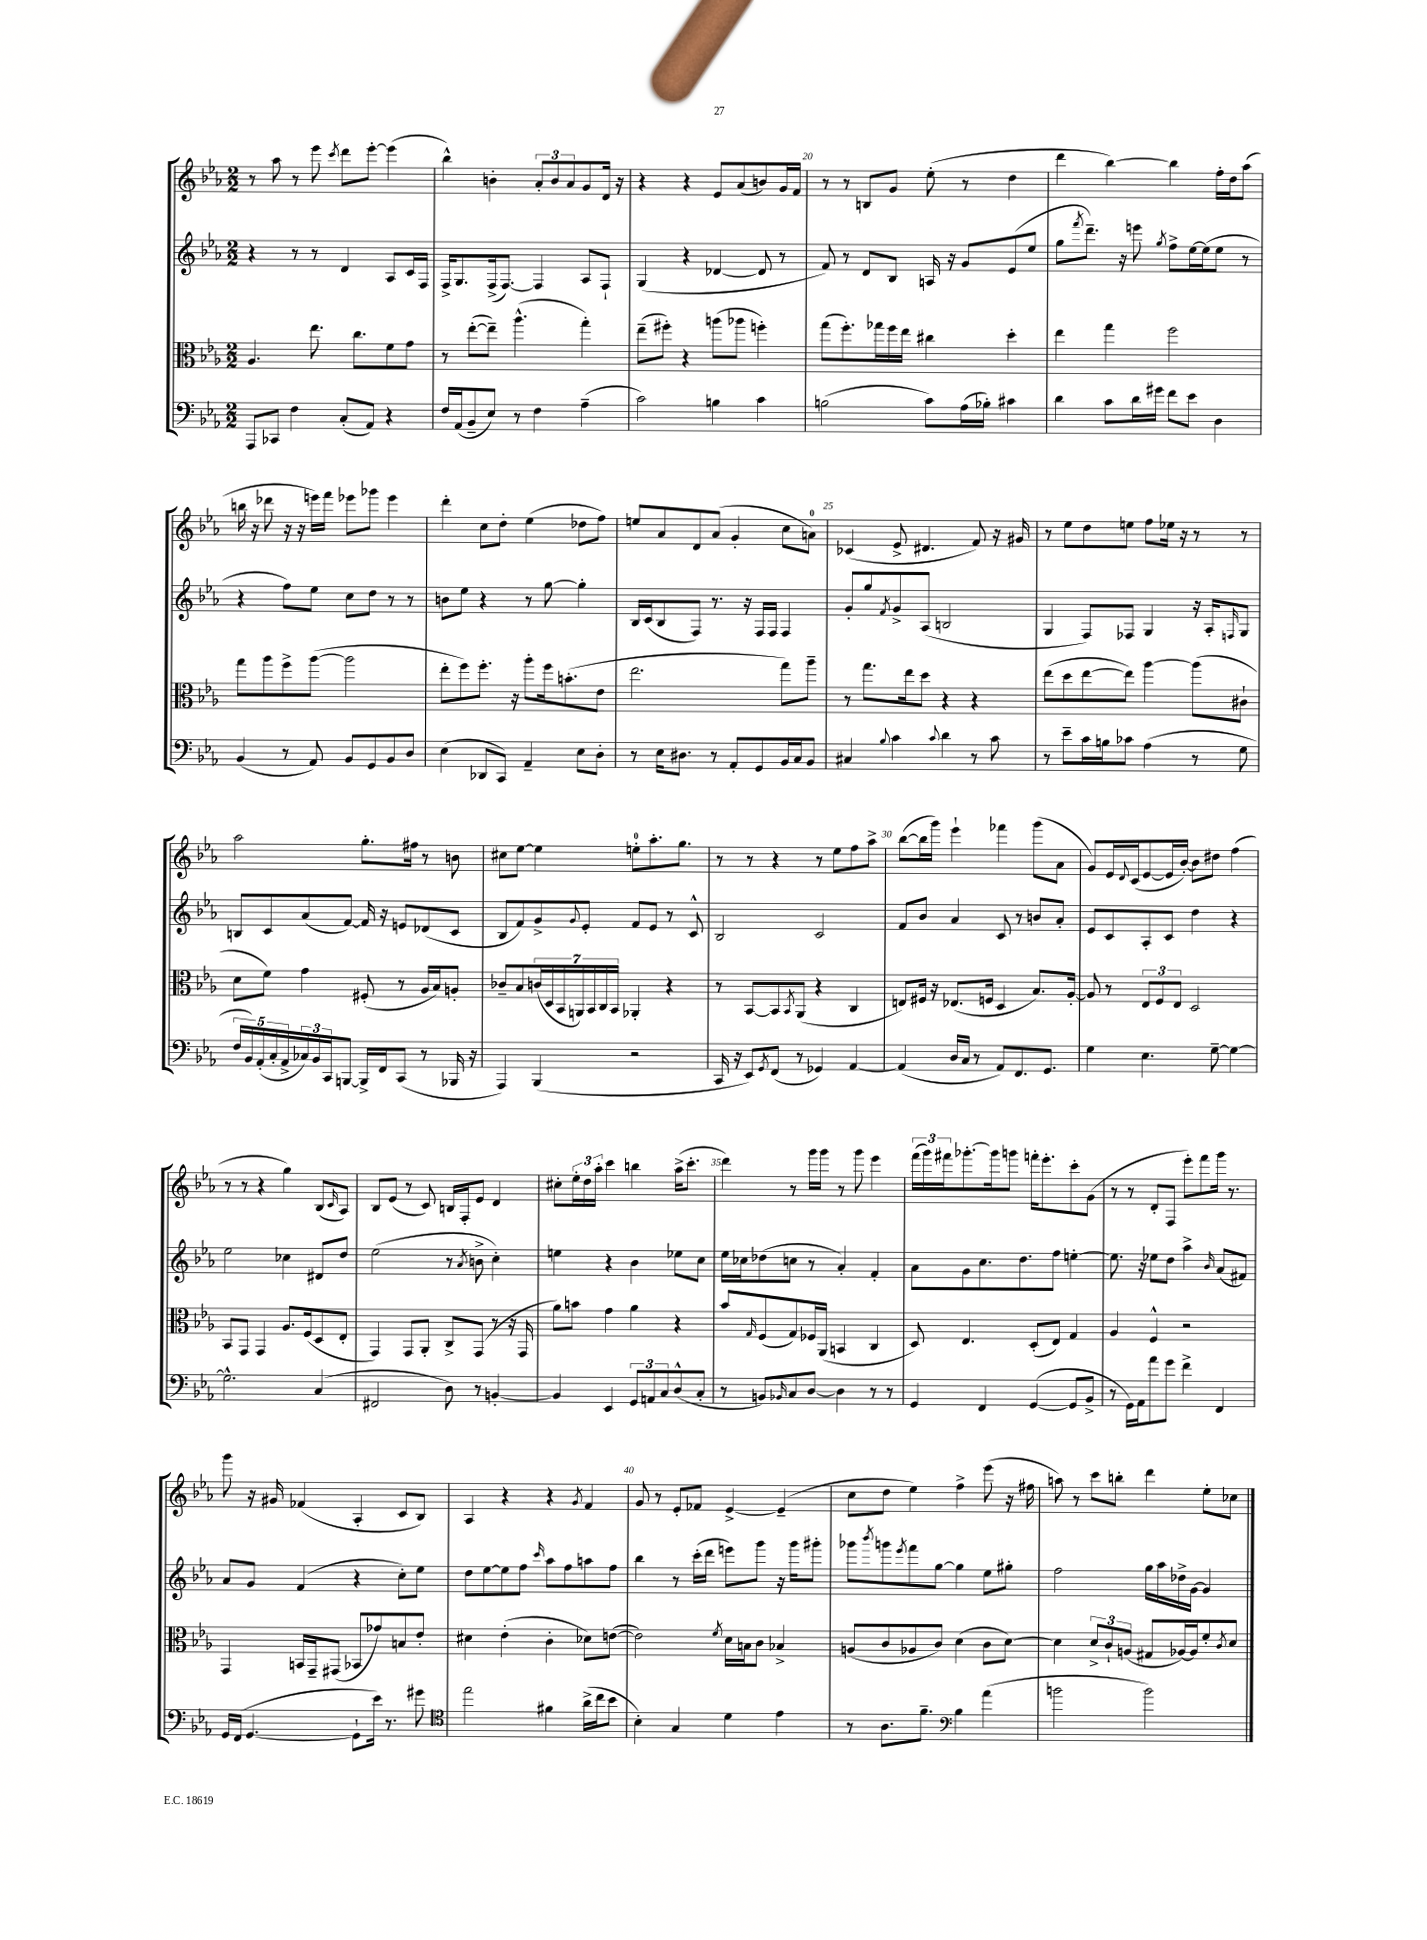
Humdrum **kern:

**kern	**kern	**kern	**kern
*part4	*part3	*part2	*part1
*staff4	*staff3	*staff2	*staff1
*clefF4	*clefC3	*clefG2	*clefG2
*k[b-e-a-]	*k[b-e-a-]	*k[b-e-a-]	*k[b-e-a-]
*M2/2	*M2/2	*M2/2	*M2/2
=17	=17	=17	=17
8AAA-/L	4.A-/	4r	8r
8CC-X/J	.	.	8aa-\
4F\	.	8r	8r
.	8.ee-\	8r	8eee-\
.	.	.	8qccc/
(8C'/L	.	4d/	8ddd\L
.	8.cc\L	.	.
8AA-/J)	.	.	[8eee-'\J
4r	8f\	8A-/L	(4eee-\]
.	8g\J	16c/L	.
.	.	16F/JJ	.
=18	=18	=18	=18
16F/LL	8r	16F^/KL	4bb-^^\)
(16AA-/J	.	8.G/	.
8BB-~/	([8ee-'\L	.	.
8E-/J)	8ee-~\J])	(16F^/k	4bn'\
.	.	[8.F/J)	.
8r	(4.aa-^^\	.	.
4F\	.	4F/]	12a-'/L
.	.	.	12b/
.	.	.	12a-/
(4A-~\	4gg'\)	8A-/L	8g/
.	.	8F`/J	16d/Jk
.	.	.	16r
=19	=19	=19	=19
2c\)	(8ee-~\L	(4G/	4r
.	8ff#X'\J)	.	.
.	4r	4r	4r
4Bn\	(8aan\L	[4d-X/	8e-/L
.	8aa-X\J	.	(8a-/
4c\	4ffn'\)	8d-/]	8bn/)
.	.	8r	16g/L
.	.	.	16f/JJ
=20	=20	=20	=20
(2Bn\	(8gg\L	8f/)	8r
.	8.ff'\)	8r	8r
.	.	8d/L	8Bn/L
.	16gg-X\L	.	.
.	16ff\	8B-/J	8g/J
.	16ee-\JJ	.	.
8c\L)	4cc#X\	16An/	(8ee-'\
.	.	16r	.
(16A-\L	.	8g/L	8r
16B-X'\JJ)	.	.	.
4c#X\	4dd'\	(8e-/	4dd\
.	.	8ee-/J	.
=21	=21	=21	=21
4d\	4ee-\	8gg\L	4ddd\
.	.	8qfff/	.
.	.	8.ddd~\J)	.
8c\L	4gg\	.	[4bb-\)
.	.	16r	.
16d\L	.	8eeen\	.
16g#X\JJ	.	.	.
.	.	8qgg/	.
8f\L	2ff\	8ff^\L	4bb-\]
8e-\J	.	[16ee-\L	.
.	.	(16ee-\J]	.
4D\	.	8ee-\J	16ff'\LL
.	.	.	16dd\J
.	.	8r	(8aa-\J
!!LO:LB:g=z
=22	=22	=22	=22
(4BB-/	8gg\L	4r	16bbn\
.	.	.	16r
.	8aa-\	.	8ddd-X\
8r	8ff^\	8ff\L)	16r
.	.	.	16r
8AA-/)	([8aa-\J	8ee-\J	16eeen\LL)
.	.	.	16fff\JJ
8BB-/L	2aa-\]	8cc\L	8eee-X\L
8GG/	.	8dd\J	8ggg-X\J
8BB-/	.	8r	4eee-\
8D/J	.	8r	.
=23	=23	=23	=23
(4E-\	8ee-'\L	8bn\L	4ddd'\
.	8ff\)	8ee-\J	.
8DD-X/L	8.ff'\J	4r	8cc\L
8CC/J)	.	.	8dd'\J
.	16r	.	.
4AA-~/	8aa-'\L	8r	(4ee-\
.	16ff\k	[8gg\	.
.	(8.bn'\	.	.
8E-\L	.	4gg'\]	8dd-X\L
8D'\J	8e-\J	.	8ff\J)
=24	=24	=24	=24
8r	2.ee-\	16B-/LL	8een/L
.	.	(16c/J	.
16E-\KL	.	8B-/	8a-/
8.D#X\J	.	.	.
.	.	8F/J)	8d/
8r	.	8.r	(8a-/J
8AA-'/L	.	.	4g'/
.	.	16r	.
8GG/	.	16F/LL	.
.	.	16F/JJ	.
16BB-/L	8gg\L)	4F/	8cc\L
16C/J	.	.	.
8BB-/J	8aa-~\J	.	8an\J)
=25	=25	=25	=25
4C#X/	8r	8g'/L	(4c-X/
.	8.gg\L	8gg/	.
8qqB-/	.	8qf/	.
4c\	.	8g^/	8e-^/
.	16ee-\k	.	.
.	8dd\J	(8A-/J	4.d#X/
8qqc/	.	.	.
4d\	4r	2Bn/	.
8r	4r	.	8f/)
8c\	.	.	16r
.	.	.	16g#X/
=26	=26	=26	=26
8r	(8ee-\L	4G/	8r
8e-~\L	8dd\	.	8ee-\L
16c\L	[8ee-\	8F/L)	8dd\
16Bn\J	.	.	.
8c-X\J	8ee-\J])	8F-X/J	8een\J
(4A-\	[4aa-\	4G/	8ff\L
.	.	.	16ee-X\Jk
.	.	.	16r
8r	(8aa-\L]	16r	8r
.	.	16A-'/KL	.
.	.	16qqFn/	.
8G\	8c#X`\J	8G/J	8r
!!LO:LB:g=z
=27	=27	=27	=27
20F/LL	8d\L	8Bn/L	2aa-\
20BB-/)	.	.	.
(20AA-'/	.	.	.
.	8f\J)	8c/	.
20C'/	.	.	.
20AA-^/	.	.	.
24C-X/)	4g\	(8a-/	.
24BB-/	.	.	.
24CC/J	.	.	.
[8BBBn/J	.	[8f/J)	.
16BBB^/LL]	(8F#X'/	16f/]	8.gg'\L
16FF/J	.	16r	.
(8CC/J	8r	8en/L	.
.	.	.	16ff#X\Jk
8r	16A-/LL	(8d-X/	8r
.	16B-/J)	.	.
16BBB-X/	8An'/J	8c/J	8bn\
16r	.	.	.
=28	=28	=28	=28
4AAA-/)	8c-X~/L	8B-/L	8cc#X\L
.	8B-/	8f/)	[8ee-\J
(4BBB-/	(28cn/L	8g^/	4ee-\]
.	28D/	.	.
.	28BB-/	.	.
.	28AAn/)	.	.
.	.	8qqg/	.
.	.	8e-'/J	.
.	28BB-/	.	.
.	28C/	.	.
.	28BB-/JJ	.	.
2r	4AA-X'/	8f/L	8een'\L
.	.	8e-/J	8.aa-'\
.	4r	8r	.
.	.	.	8.gg\J
.	.	8c^^/	.
=29	=29	=29	=29
16CC/	8r	2B-/	8r
16r	.	.	.
8EE-/L)	[8BB-/L	.	8r
8qGG/	.	.	.
(8FF/J	8BB-/]	.	4r
.	8qBB-/	.	.
8r	(8AA-/J	.	.
4GG-X/)	4r	2c/	8r
.	.	.	8ee-\L
[4AA-/	4C/	.	8ff\
.	.	.	8aa-^\J
=30	=30	=30	=30
(4AA-/]	8En/L)	8f/L	([8bb-\L
.	16F#X/Jk	8b-/J	16bb-\L]
.	16r	.	16ggg\JJ)
16D/LL	(8.E-X/L	4a-/	4eee-`\
16C/JJ	.	.	.
8r	.	.	.
.	16Fn/Jk	.	.
8AA-/L)	4D/	8c/	4fff-X\
8.FF/	.	8r	.
.	8.B-/L)	8bn/L	(8ggg\L
8.GG/J	.	.	.
.	.	8a-'/J	8a-\J
.	[16A-'/Jk	.	.
=31	=31	=31	=31
4G\	8A-/]	8e-/L	8g/L)
.	8r	8c/	16e-/L
.	.	.	8qqd/
.	.	.	(16c/J
4.E-\	12E-/L	8A-'/	[8e-/
.	12F/	.	.
.	.	8c/J	16e-/L]
.	12E-/J	.	.
.	.	.	[16b-'/JJ)
.	2D/	4dd\	8b-\L]
[8G~\	.	.	8dd#X\J
4G\_	.	4r	(4ff\
!!LO:LB:g=z
=32	=32	=32	=32
2.G^^\]	8BB-/L	2ee-\	8r
.	8GG/J	.	8r
.	4GG/	.	4r
.	8.A-/L	4cc-X\	4gg\)
.	(16F/k	.	.
(4C/	8D/	8d#X/L	(8B-/L
.	.	.	16qqc/
.	8E-'/J	8dd/J	8A-/J)
=33	=33	=33	=33
2FF#X/	4GG/)	(2ee-\	8B-/L
.	.	.	(8e-/J
.	8GG/L	.	8r
.	8AA-'/J	.	8c/)
8D\)	8C^/L	8r	16Bn/LL
.	.	.	16F'/J
.	.	8qa-/	.
8r	(8GG/J	8bn^\	8e-/J
[4BBn'/	8r	4cc'\)	4d/
.	16r	.	.
.	16GG/	.	.
=34	=34	=34	=34
4BB/]	8a-\L)	4een\	8cc#X'\L
.	8bn\J	.	24ee-'\L
.	.	.	24dd\
.	.	.	24aa-'\JJ
4EE-/	4g\	4r	4ccc\
12GG/L	4a-\	4b-\	4bbn\
12AAn/	.	.	.
12C/	.	.	.
(8D^^/	4r	8ee-X\L	(16aa-^\KL
.	.	.	8.ccc'\J
8C'/J	.	8cc\J	.
=35	=35	=35	=35
8r	8b-/L	16ee-\LL	4ddd\)
.	.	16cc-X\J	.
.	16qqG/	.	.
8BBn/L)	(8F/	(8dd-X\	.
16qqBB-X/	.	.	.
8C/	8G/)	8ccn\J	8r
[8D/J	16F-X/L	8r	16ggg\LL
.	(16AA-/JJ	.	16ggg\JJ
4D\]	4BBn/	4a-'/)	8r
.	.	.	8ggg\
8r	4C/	4f'/	4eee-\
8r	.	.	.
=36	=36	=36	=36
4GG/	8D/)	8a-\L	(24fff\LL
.	.	.	24ggg\)
.	.	.	24fff#X\J
.	4.E-/	8g\	[8.ggg-X'\
4FF/	.	8.cc\	.
.	.	.	16ggg-\k]
.	.	.	8gggn\J
.	.	8.dd\	.
([4GG/	(8D'/L	.	16fffn'\KL
.	.	.	8.eee-'\
.	8E-/J)	8ff\J	.
8GG/L]	4G/	[4een'\	8ccc'\
8BB-^/J	.	.	(8g\J
=37	=37	=37	=37
8r	4A-/	8.ee\]	8r
16GG\LL)	.	.	8r
16AA-\J	.	16r	.
8a-\	4F^^/	8ee-X\L	8d'/L
8g\J	.	8dd\J	8F/J
4f^\	2r	4aa-^\	8eee-'\L)
.	.	.	8fff\
.	.	16qqb-/	.
4FF/	.	(8a-/L	16ggg\Jk
.	.	.	8.r
.	.	8f#X/J)	.
!!LO:LB:g=z
=38	=38	=38	=38
16GG/LL	4GG/	8a-/L	8ggg\
(16FF/JJ	.	.	.
[4.GG/	.	8g/J	16r
.	.	.	16g#X/
.	16BBn/LL	(4f/	(4f-X/
.	16GG~/J	.	.
.	(8GG#X/J	.	.
8GG`\L]	8BB-X/L	4r	4A-'/
16e-\Jk)	8g-X/)	.	.
8.r	.	.	.
.	8Bn/	8cc'\L)	8c/L
8g#X\	8e-'/J	8ee-\J	8B-/J)
=39	=39	=39	=39
*clefC4	*	*	*
2ee-\	4d#X\	8dd\L	4A-/
.	.	[8ee-\	.
.	(4e-'\	8ee-\]	4r
.	.	8ff\J	.
.	.	16qqccc/	.
4f#X\	4c'\	8aa-\L	4r
.	.	8ff\	.
.	.	.	8qg/
(16a-^\LL	8d-X\L)	8aan\	4f/
16cc\J	.	.	.
8b-\J	([8en\J	8ff\J	.
=40	=40	=40	=40
4B-'\)	2e\])	4bb-\	8g/
.	.	.	8r
4G/	.	8r	8e-'/L
.	.	(16ccc'\LL	8f-X/J
.	.	16ddd\JJ	.
.	8qf/	.	.
4d\	16d\LL	8eeen\L)	[4e-^/
.	16Bn\J	.	.
.	8c\J	8ggg\J	.
4e-\	4B-X^/	16r	(4e-~/]
.	.	16ggg\KL	.
.	.	8ggg#X'\J	.
=41	=41	=41	=41
8r	(8An/L	8ggg-X\L	8cc\L
.	.	8qbbb-/	.
8.A-\L	8c/	8gggn\	8dd\J
.	.	8qeee-/	.
.	8A-X/	8fff\	4ee-\)
8.f~\J	.	.	.
.	8c/J)	[8gg\J	.
*clefF4	*	*	*
4B-\	(4d\	4gg\]	4ff^\
(4a-\	8c\L	8ee-\L	(8eee-\
.	[8d\J)	8gg#X'\J	16r
.	.	.	16ff#X\
=42	=42	=42	=42
2bn\	4d\]	2ff\	8aan\)
.	.	.	8r
.	12d^/L	.	8ccc\L
.	12c`/	.	.
.	.	.	8bbn'\J
.	(12An/J	.	.
2b\)	8G#X/L	16gg\LL	4ddd\
.	.	16aa-\	.
.	[16A-X/L)	16dd-X^\	.
.	16A-/J]	[16g\JJ	.
.	8f'/	4g/]	8ee-'\L
.	8qc/	.	.
.	8d/J	.	8cc-X\J
==	==	==	==
*-	*-	*-	*-
